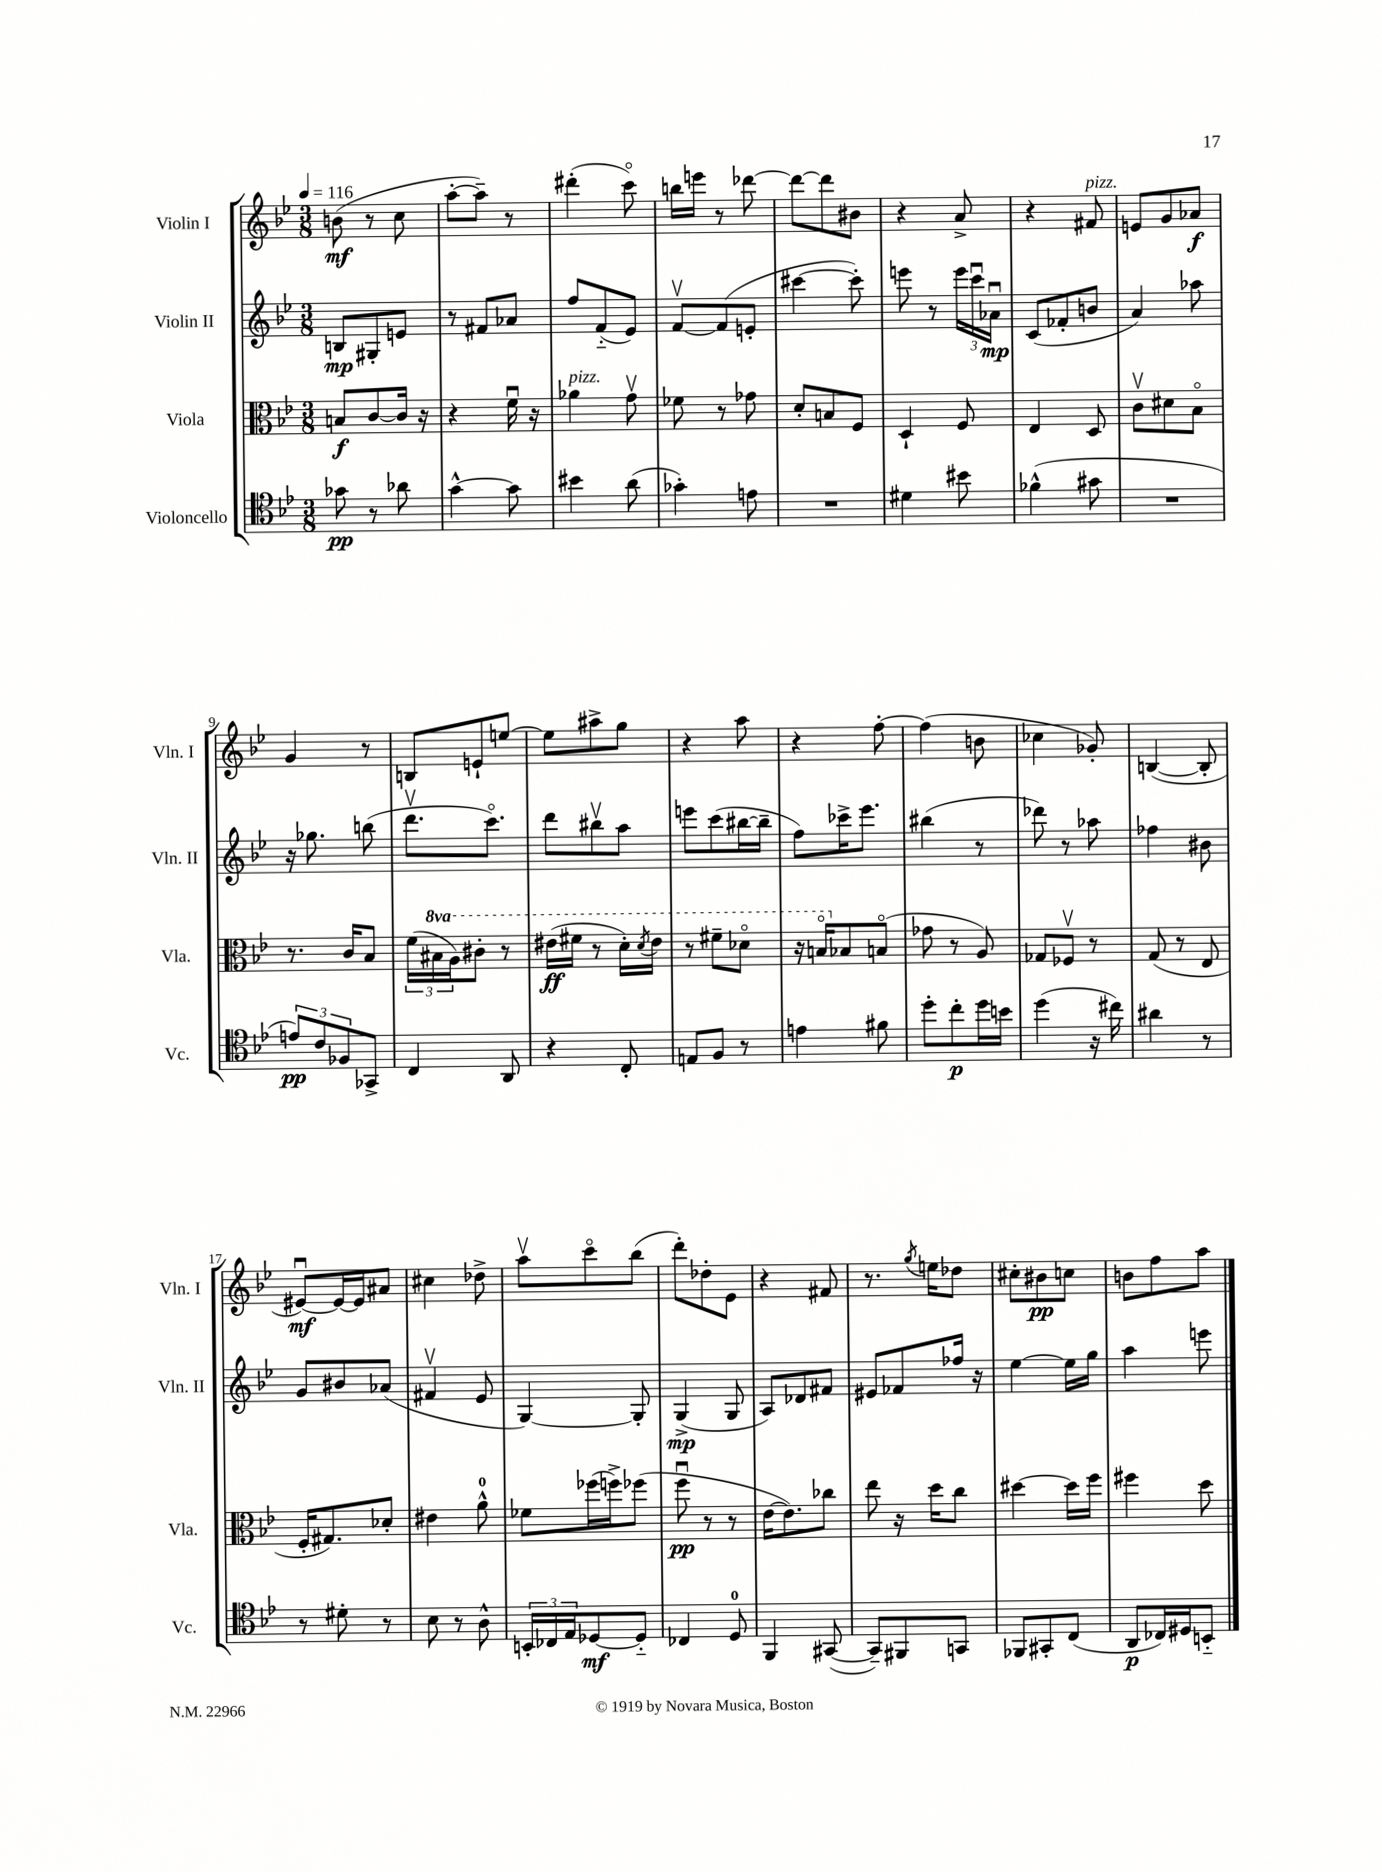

**kern	**dynam	**kern	**dynam	**kern	**dynam	**kern	**dynam
*part4	*part4	*part3	*part3	*part2	*part2	*part1	*part1
*staff4	*staff4	*staff3	*staff3	*staff2	*staff2	*staff1	*staff1
*I"Violoncello	*	*I"Viola	*	*I"Violin II	*	*I"Violin I	*
*I'Vc.	*	*I'Vla.	*	*I'Vln. II	*	*I'Vln. I	*
*clefC4	*	*clefC3	*	*clefG2	*	*clefG2	*
*k[b-e-]	*	*k[b-e-]	*	*k[b-e-]	*	*k[b-e-]	*
*M3/8	*	*M3/8	*	*M3/8	*	*M3/8	*
*MM116	*	*MM116	*	*MM116	*	*MM116	*
=1	=1	=1	=1	=1	=1	=1	=1
8g-X\	pp	8Bn/L	f	8Bn/L	mp	(8bn\	mf
8r	.	[8c/	.	8G#X'/	.	8r	.
8a-X\	.	16c/Jk]	.	8en/J	.	8cc\	.
.	.	16r	.	.	.	.	.
=2	=2	=2	=2	=2	=2	=2	=2
[4g^^\	.	4r	.	8r	.	[8aa'\L	.
.	.	.	.	8f#X/L	.	8aa~\J])	.
8g\]	.	16fu\	.	8a-X/J	.	8r	.
.	.	16r	.	.	.	.	.
=3	=3	=3	=3	=3	=3	=3	=3
!	!	!LO:TX:a:i:t=pizz.	!	!	!	!	!
4b#X\	.	4a-X\	.	8ff/L	.	(4ddd#X'\	.
.	.	.	.	(8f/	.	.	.
(8a\	.	8gv\	.	8e-/J)	.	8ccc\)	.
=4	=4	=4	=4	=4	=4	=4	=4
4g-X'\)	.	8f-X\	.	[8fv/L	.	16bbn\LL	.
.	.	.	.	.	.	16eeen\JJ	.
.	.	8r	.	(8f/]	.	8r	.
8en\	.	8g-X\	.	8en'/J	.	[8ddd-X\	.
=5	=5	=5	=5	=5	=5	=5	=5
4.r	.	8d'/L	.	[4ccc#X\	.	8ddd-\L_	.
.	.	8Bn/	.	.	.	8ddd-\]	.
.	.	8F/J	.	8ccc#'\])	.	8b#X\J	.
=6	=6	=6	=6	=6	=6	=6	=6
4d#X\	.	4D`/	.	8eeen\	.	4r	.
.	.	.	.	8r	.	.	.
8b#X\	.	8F/	.	24eee\LL	.	8a^/	.
.	.	.	.	24cccu\	.	.	.
.	.	.	.	24a-Xu\JJ	mp	.	.
=7	=7	=7	=7	=7	=7	=7	=7
(4f-X^^\	.	4E-/	.	(8c/L	.	4r	.
.	.	.	.	8f-X'/	.	.	.
!	!	!	!	!	!	!LO:TX:a:i:t=pizz.	!
8g#X\	.	8D/	.	8bn/J	.	8f#X/	.
=8	=8	=8	=8	=8	=8	=8	=8
4.r	.	8cv\L	.	4a/)	.	8en/L	.
.	.	8d#X\	.	.	.	8g/	.
.	.	8B-\J	.	8aa-X\	.	8a-X/J	f
!!LO:LB:g=z
=9	=9	=9	=9	=9	=9	=9	=9
12en/L)	pp	8.r	.	16r	.	4g/	.
.	.	.	.	8.gg-X\	.	.	.
12c/	.	.	.	.	.	.	.
12F-X/	.	.	.	.	.	.	.
.	.	16c/KL	.	.	.	.	.
8GG-X^/J	.	8B-/J	.	(8bbn\	.	8r	.
=10	=10	=10	=10	=10	=10	=10	=10
4C/	.	(24f\LL	.	8.dddv\L	.	8Bn/L	.
*	*	*8va	*	*	*	*	*
.	.	24b#X\	.	.	.	.	.
.	.	24a\J)	.	.	.	.	.
.	.	8cc#X'\J	.	.	.	8en`/	.
.	.	.	.	8.ccc\J)	.	.	.
8AA/	.	8r	.	.	.	[8een/J	.
=11	=11	=11	=11	=11	=11	=11	=11
4r	.	(16ee#X\LL	ff	8ddd\L	.	8ee\L]	.
.	.	16ff#X\JJ	.	.	.	.	.
.	.	8r	.	8bb#Xv\	.	8aa#X^\	.
8C'/	.	16dd'\LL)	.	8aa\J	.	8gg\J	.
.	.	8qdd/	.	.	.	.	.
.	.	16ee#\JJ	.	.	.	.	.
=12	=12	=12	=12	=12	=12	=12	=12
8En/L	.	8r	.	8eeen\L	.	4r	.
8F/J	.	8ff#X~\L	.	(8ccc\	.	.	.
8r	.	8dd-X\J	.	[16bb#X\L	.	8aa\	.
.	.	.	.	16bb#~\JJ]	.	.	.
=13	=13	=13	=13	=13	=13	=13	=13
4en\	.	16r	.	8ff\L)	.	4r	.
.	.	16bn/KL	.	.	.	.	.
*	*	*X8va	*	*	*	*	*
.	.	8B-X/	.	16ccc-X^\K	.	.	.
.	.	.	.	8.eee-\J	.	.	.
8f#X\	.	(8Bn/J	.	.	.	[8ff'\	.
=14	=14	=14	=14	=14	=14	=14	=14
8dd'\L	.	8g-X\	.	(4bb#X\	.	(4ff\]	.
8cc'\	p	8r	.	.	.	.	.
16dd\L	.	8A/)	.	8r	.	8bn\	.
16bn\JJ	.	.	.	.	.	.	.
=15	=15	=15	=15	=15	=15	=15	=15
(4dd\	.	8G-X/L	.	8ddd-X\)	.	4cc-X\	.
.	.	8F-Xv/J	.	8r	.	.	.
16r	.	8r	.	8aa-X\	.	8g-X'/)	.
16cc#X\)	.	.	.	.	.	.	.
=16	=16	=16	=16	=16	=16	=16	=16
4a#X\	.	(8G/	.	4ff-X\	.	([4Bn/	.
.	.	8r	.	.	.	.	.
8r	.	8E-/	.	8b#X\	.	8B'/]	.
!!LO:LB:g=z
=17	=17	=17	=17	=17	=17	=17	=17
8r	.	16F'/KL	.	8g/L	.	[8e#Xu/L)	mf
.	.	8.G#X/)	.	.	.	.	.
8d#X'\	.	.	.	8b#X/	.	16e#/L_	.
.	.	.	.	.	.	16e#/J]	.
8r	.	8d-X'/J	.	(8a-X/J	.	8a#X/J	.
=18	=18	=18	=18	=18	=18	=18	=18
8B-\	.	4e#X\	.	4f#Xv/	.	4cc#X\	.
8r	.	.	.	.	.	.	.
8A^^\	.	8a^^\	.	8e-/	.	8dd-X^\	.
=19	=19	=19	=19	=19	=19	=19	=19
24BBn'/LL	.	8f-X\L	.	[4G/)	.	8aav\L	.
24C-X/	.	.	.	.	.	.	.
24E-/J	.	.	.	.	.	.	.
[8D-X/	mf	(16ff-X\L	.	.	.	8ccc\	.
.	.	16ffn^\J)	.	.	.	.	.
8D-/J]	.	(8ff-X\J	.	8G'/]	.	(8bb-\J	.
=20	=20	=20	=20	=20	=20	=20	=20
4C-X/	.	8ffu\	pp	(4G^/	mp	8ddd'\L)	.
.	.	8r	.	.	.	8dd-X'\	.
8D/	.	8r	.	8G/	.	8e-\J	.
=21	=21	=21	=21	=21	=21	=21	=21
4FF/	.	[16e-\KL	.	8A/L)	.	4r	.
.	.	8.e-\])	.	.	.	.	.
.	.	.	.	8d-X/	.	.	.
([8GG#X/	.	8cc-X\J	.	8f#X/J	.	8f#X/	.
=22	=22	=22	=22	=22	=22	=22	=22
8GG#~/L])	.	8ee-\	.	8e#X/L	.	8.r	.
8FF#X/	.	16r	.	8f-X/	.	.	.
.	.	.	.	.	.	8qgg/	.
.	.	16dd\KL	.	.	.	16een\KL	.
8GGn/J	.	8cc\J	.	16ff-X/Jk	.	8dd-X\J	.
.	.	.	.	16r	.	.	.
=23	=23	=23	=23	=23	=23	=23	=23
8FF-X/L	.	[4dd#X\	.	[4ee-\	.	8cc#X'\L	.
8GG#X'/	.	.	.	.	.	8b#X\	pp
(8C/J	.	16dd#\LL]	.	16ee-\LL]	.	8ccn\J	.
.	.	16ff\JJ	.	16gg\JJ	.	.	.
=24	=24	=24	=24	=24	=24	=24	=24
8AA/L	p	4ff#X\	.	4aa\	.	8bn\L	.
16C-X/L)	.	.	.	.	.	8ff\	.
16D#X/J	.	.	.	.	.	.	.
8BBn/J	.	8dd\	.	8eeen\	.	8aa\J	.
==	==	==	==	==	==	==	==
*-	*-	*-	*-	*-	*-	*-	*-
